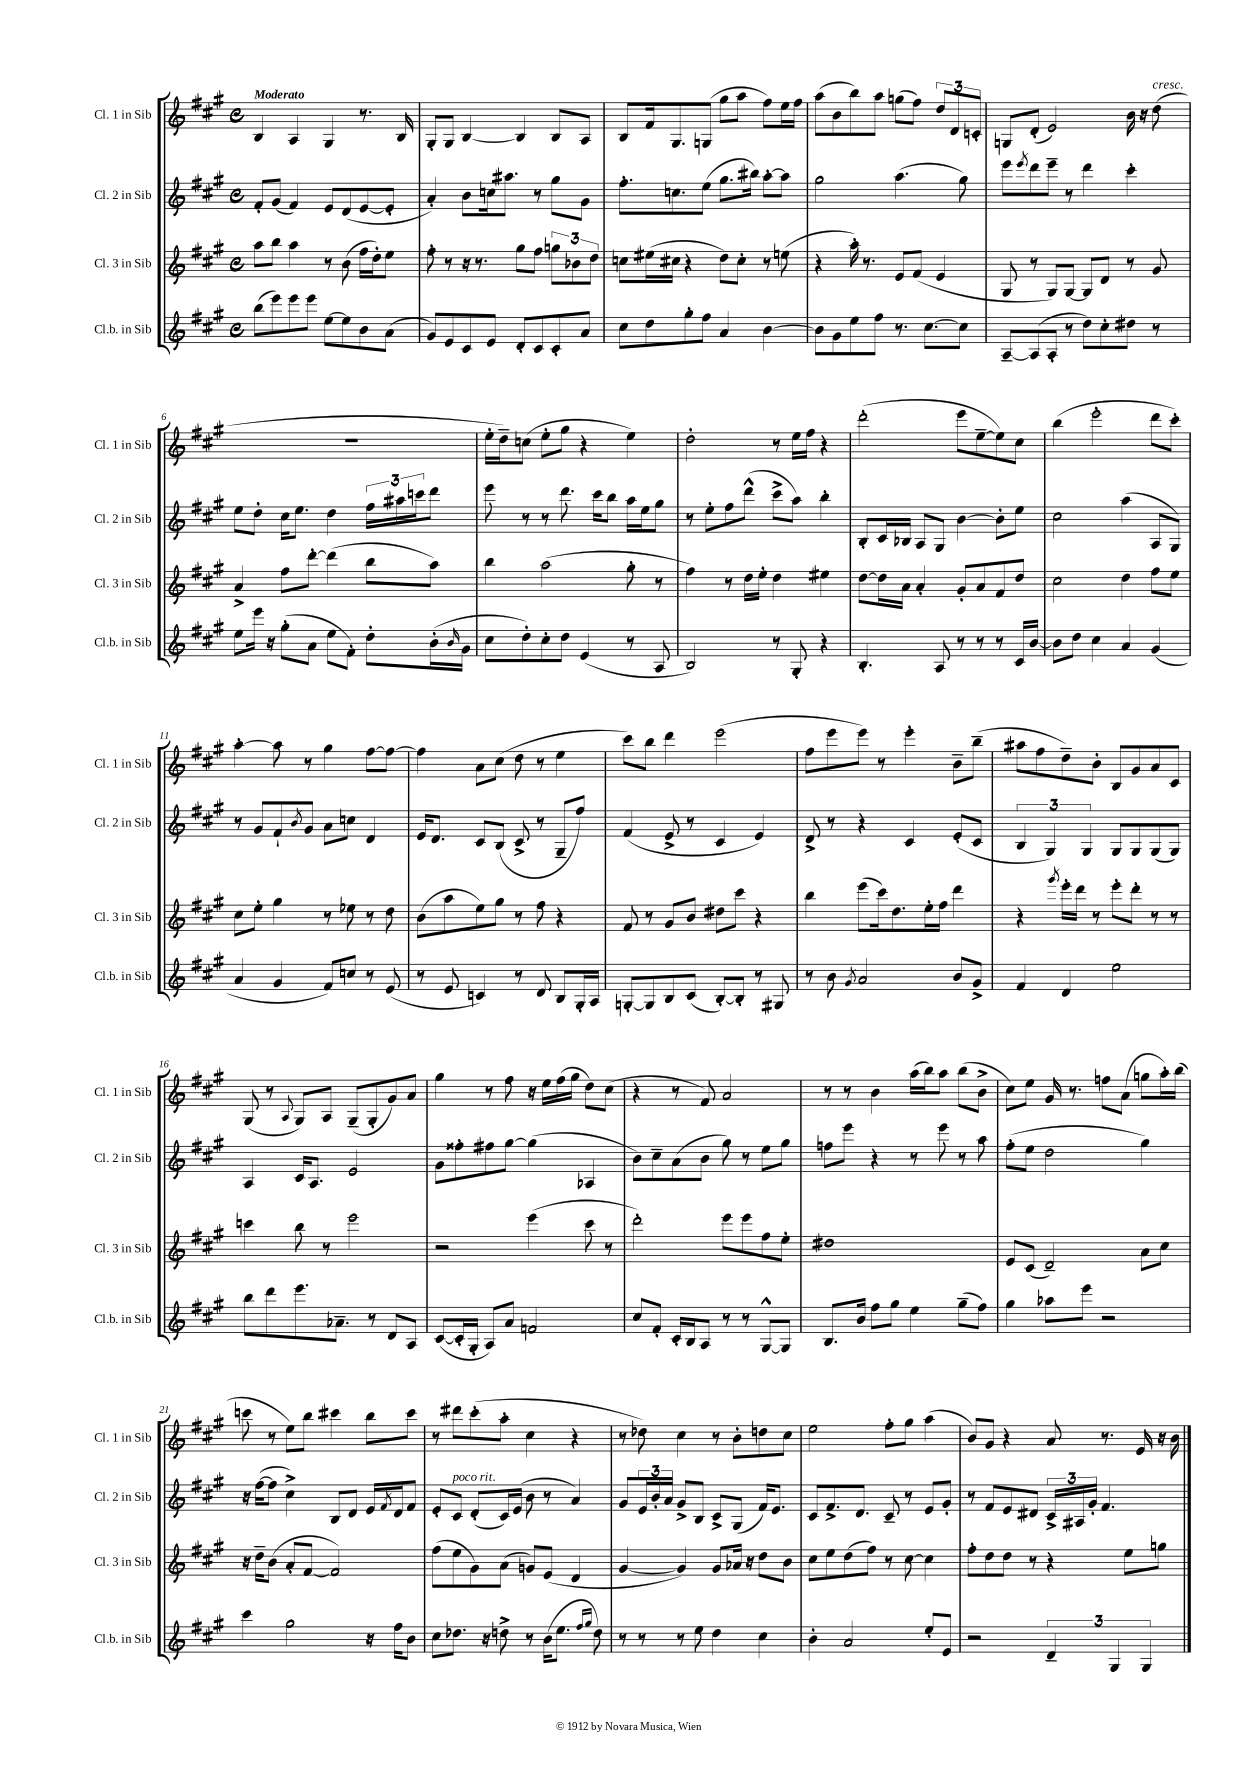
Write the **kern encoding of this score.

**kern	**kern	**kern	**kern
*staff4	*staff3	*staff2	*staff1
*clefG2	*clefG2	*clefG2	*clefG2
*k[f#c#g#]	*k[f#c#g#]	*k[f#c#g#]	*k[f#c#g#]
*M4/4	*M4/4	*M4/4	*M4/4
*met(c)	*met(c)	*met(c)	*met(c)
(8bb	8aa	8f#'	4B
8eee)	8bb	(8g#	.
8eee	4aa	4f#)	4A
8eee	.	.	.
[8ee	8r	8e	4G#
8ee]	(8b	(8d	.
8b	16ff#	[8e	8.r
.	16dd')	.	.
(8a	8ee	8e']	.
.	.	.	16B
=	=	=	=
8g#)	8ff#'	4a')	8G#'
8e	8r	.	8G#
8c#	16r	8b	[4B
.	8.r	.	.
8e	.	16cc	.
.	.	8.aa#	.
8d'	8gg#	.	4B]
8c#	8ff#	8r	.
8c#'	12gg	8gg#	8B
.	12b-	.	.
8a	.	8g#	8A
.	12dd	.	.
=	=	=	=
8cc#	8cc	8.ff#'	8B
8dd	(16ee#	.	16f#
.	16cc#	8.cc	8.G#
8gg#'	4r	.	.
8ff#	.	(8ee	(8G
4a	8dd)	8.gg#	8gg#
.	8cc#'	.	8aa
.	.	16bb#)	.
[4b	8r	[8aa'	8ff#)
.	(8ee	8aa]	16ee
.	.	.	16ff#
=	=	=	=
8b]	4r	2gg#	(8aa
8g#	.	.	8b
8ee	16aa')	.	8bb)
.	8.r	.	.
8ff#	.	.	8aa
8.r	8e	(4.aa	(8gg
.	(8f#	.	8ff#)
[8.cc#	.	.	.
.	4e	.	12dd
.	.	.	12d
8cc#]	.	8gg#)	.
.	.	.	12c'
=	=	=	=
[8A~	8G#	8eee	8G
.	.	8qeee	.
(8A]	8r	8ddd	(8d'
8A'	8G#)	8eee~	2e)
8r	[8G#	8r	.
8dd)	8G#]	4ddd	.
8cc#'	8d	.	.
8dd#	8r	4ccc#'	16b
.	.	.	16r
8r	8g#	.	(8dd
=	=	=	=
8ee	4a^	8ee	1r
16eee	.	8dd'	.
16r	.	.	.
(8gg#'	8ff#	16cc#	.
.	.	8.ee	.
8a	[8ddd'	.	.
8ee	(4ddd]	4dd	.
8f#')	.	.	.
8dd'	8bb	24ff#	.
.	.	24aa#	.
.	.	24ccc	.
(16b'	8aa)	8ddd	.
16qqb	.	.	.
16g#	.	.	.
=	=	=	=
8cc#	4bb	8eee	16ee'
.	.	.	16dd~)
8dd')	.	8r	(8cc
8cc#'	(2aa	8r	8ee'
8dd	.	8.ddd	8gg#
(4e	.	.	4r
.	.	16ccc#	.
.	.	8bb	.
8r	8gg#'	16aa	4ee)
.	.	16ee	.
8A	8r	8gg#	.
=	=	=	=
2B)	4ff#)	8r	2dd'
.	.	8ee'	.
.	8r	8ff#	.
.	16dd	(8ddd^^	.
.	16ee'	.	.
8r	4dd	8ccc#^	8r
8G#'	.	8aa)	16ee
.	.	.	16ff#
4r	4ee#	4bb'	4r
=	=	=	=
4.B'	[8dd	8B'	(2ddd'
.	16dd]	16c#	.
.	16a	16B-	.
.	4a'	8A	.
8A	.	8G#	.
8r	8g#'	[4b	8eee
8r	8a	.	[8ee~
8r	8f#	8b']	8ee])
16c#	8dd	8ee	8cc#
[16b	.	.	.
=	=	=	=
8b]	2cc#	2cc#	(4bb
8dd	.	.	.
4cc#	.	.	2eee'
4a	4dd	(4aa	.
(4g#	8ff#	8A	8ddd
.	8ee	8G#)	8ccc#')
=	=	=	=
4a	8cc#	8r	[4aa'
.	8ee'	8g#	.
4g#	4gg#	8f#`	8aa]
.	.	8qb	.
.	.	8g#	8r
8f#)	8r	8a	4gg#
8cc	8ee-	8cc	.
8r	8r	4d	[8ff#
(8e	8dd	.	8ff#_
=	=	=	=
8r	(8b	16e	4ff#]
.	.	8.d	.
8e	8aa	.	.
4c)	8ee)	8c#	8a
.	8gg#	(8B	(8cc#
8r	8r	8c#^	8dd
8d	8ff#	8r	8r
8B	4r	8G#~	4ee
16G#'	.	8ff#)	.
16A	.	.	.
=	=	=	=
[8G'	8f#	(4f#	8ccc#)
8G]	8r	.	8bb
8B	8g#	8e^	4ddd
(8c#	8b	8r	.
[8B')	8dd#	4c#	(2eee
8B']	8ccc#	.	.
8r	4r	4e)	.
8G#	.	.	.
=	=	=	=
8r	4bb	8d^	8ff#
8b	.	8r	8eee
8qg#	.	.	.
2a	(8eee	4r	8eee)
.	16ccc#)	.	8r
.	8.dd	.	.
.	.	4c#	4eee'
.	16ee'	.	.
.	16ff#	.	.
8b	4ddd	(8e'	8b~
8g#^	.	8c#	(8bb~
=	=	=	=
4f#	4r	6B	8aa#
.	.	.	8ff#
.	.	6G#)	.
.	8qggg#	.	.
4d	16eee'	.	8dd~)
.	16ddd	.	.
.	.	6G#	.
.	8r	.	8b'
2ee	8eee'	8G#	8B
.	8ddd'	8G#	8g#
.	8r	(8G#	8a
.	8r	8G#)	8c#
=	=	=	=
8bb	4ccc	4A	(8G#
8ddd	.	.	8r
.	.	.	8qqA
8.eee	8bb	16c#	8G#)
.	.	8.A	.
.	8r	.	8A
8.a-~	.	.	.
.	2eee	2e	(8G#~
8r	.	.	8G#'
8d	.	.	8g#)
8A	.	.	8a
=	=	=	=
([8c#	2r	8g#	4gg#
16c#']	.	8ff##'	.
16G#'	.	.	.
8A)	.	8ff#	8r
8a	.	[8gg#	8ff#
2f	(4eee	(4gg#]	16r
.	.	.	16ee
.	.	.	(16ff#
.	.	.	16gg#
.	8ccc#	4A-	8dd)
.	8r	.	(8cc#
=	=	=	=
8cc#	2ddd')	8b)	4r
8f#'	.	8cc#~	.
16c#'	.	(8a	8r
16B	.	.	.
8A	.	8b	8f#)
8r	8eee	8gg#)	2a
8r	8eee	8r	.
[8G#^^	8ff#	8ee	.
8G#]	8ee'	8gg#	.
=	=	=	=
8.B	1dd#	8ff	8r
.	.	8eee	8r
16b	.	.	.
8ff#	.	4r	4b
8gg#	.	.	.
4ee	.	8r	(16aa
.	.	.	16bb)
.	.	8eee	8aa
(8gg#~	.	8r	(8bb
8ff#)	.	8aa	8b^
=	=	=	=
4gg#	8e	(8ff#'	8cc#)
.	(8c#	8ee	8ee
8aa-	2d~)	2dd	16g#
.	.	.	8.r
8eee	.	.	.
2r	.	.	8ff
.	.	.	(8a
.	8a	4gg#)	8gg
.	8cc#	.	16aa')
.	.	.	(16bb
=	=	=	=
4ccc#	16r	16r	8ccc
.	16dd~	([16ff#	.
.	(8b	8ff#]	8r
2gg#	8a'	4cc#^)	8ee)
.	[8f#	.	8bb
.	2f#])	8B	4ccc#
.	.	8d	.
16r	.	16e	8bb
.	.	8qf#	.
16ff#	.	16d	.
8b	.	8f#	8ccc#
=	=	=	=
8cc#	(8ff#	8e'	8r
8.dd-	8ee	8c#	8ddd#
.	8g#)	(8d'	(8ccc#'
16r	.	.	.
8dd^	(8a	16c#)	8aa'
.	.	(16e	.
8r	8g)	8b	4cc#
(16b	(8e	8r	.
8.ee	.	.	.
.	4d	4a)	4r
16qqff#	.	.	.
16qqgg#	.	.	.
8dd)	.	.	.
=	=	=	=
8r	[4g#	8g#	8r
8r	.	24e	8dd-)
.	.	24b'	.
.	.	24a	.
8r	4g#])	8g#^	4cc#
8ee	.	8B	.
4dd	8g#	8c#^	8r
.	16a-	(8G#	8b'
.	16r	.	.
4cc#	8dd	16f#)	8dd
.	.	8.e	.
.	8b	.	8cc#
=	=	=	=
4b'	8cc#	8c#	2ee
.	8ee	8.f#^	.
2a	(8dd	.	.
.	.	8.d	.
.	8ff#)	.	.
.	8r	8c#~	8ff#'
.	[8cc#	8r	8gg#
8ee'	4cc#]	8e	(4aa
8e	.	8g#'	.
=	=	=	=
2r	8ff#'	8r	8b)
.	8dd	8f#	8g#
.	8dd	8e	4r
.	8r	8d#	.
6d~	4r	24c#^	8a
.	.	24A#	.
.	.	24g#'	.
.	.	4.f#	8.r
6G#	.	.	.
.	8ee	.	.
.	.	.	16e
6G#	.	.	.
.	8gg	.	16r
.	.	.	16b
==	==	==	==
*-	*-	*-	*-
